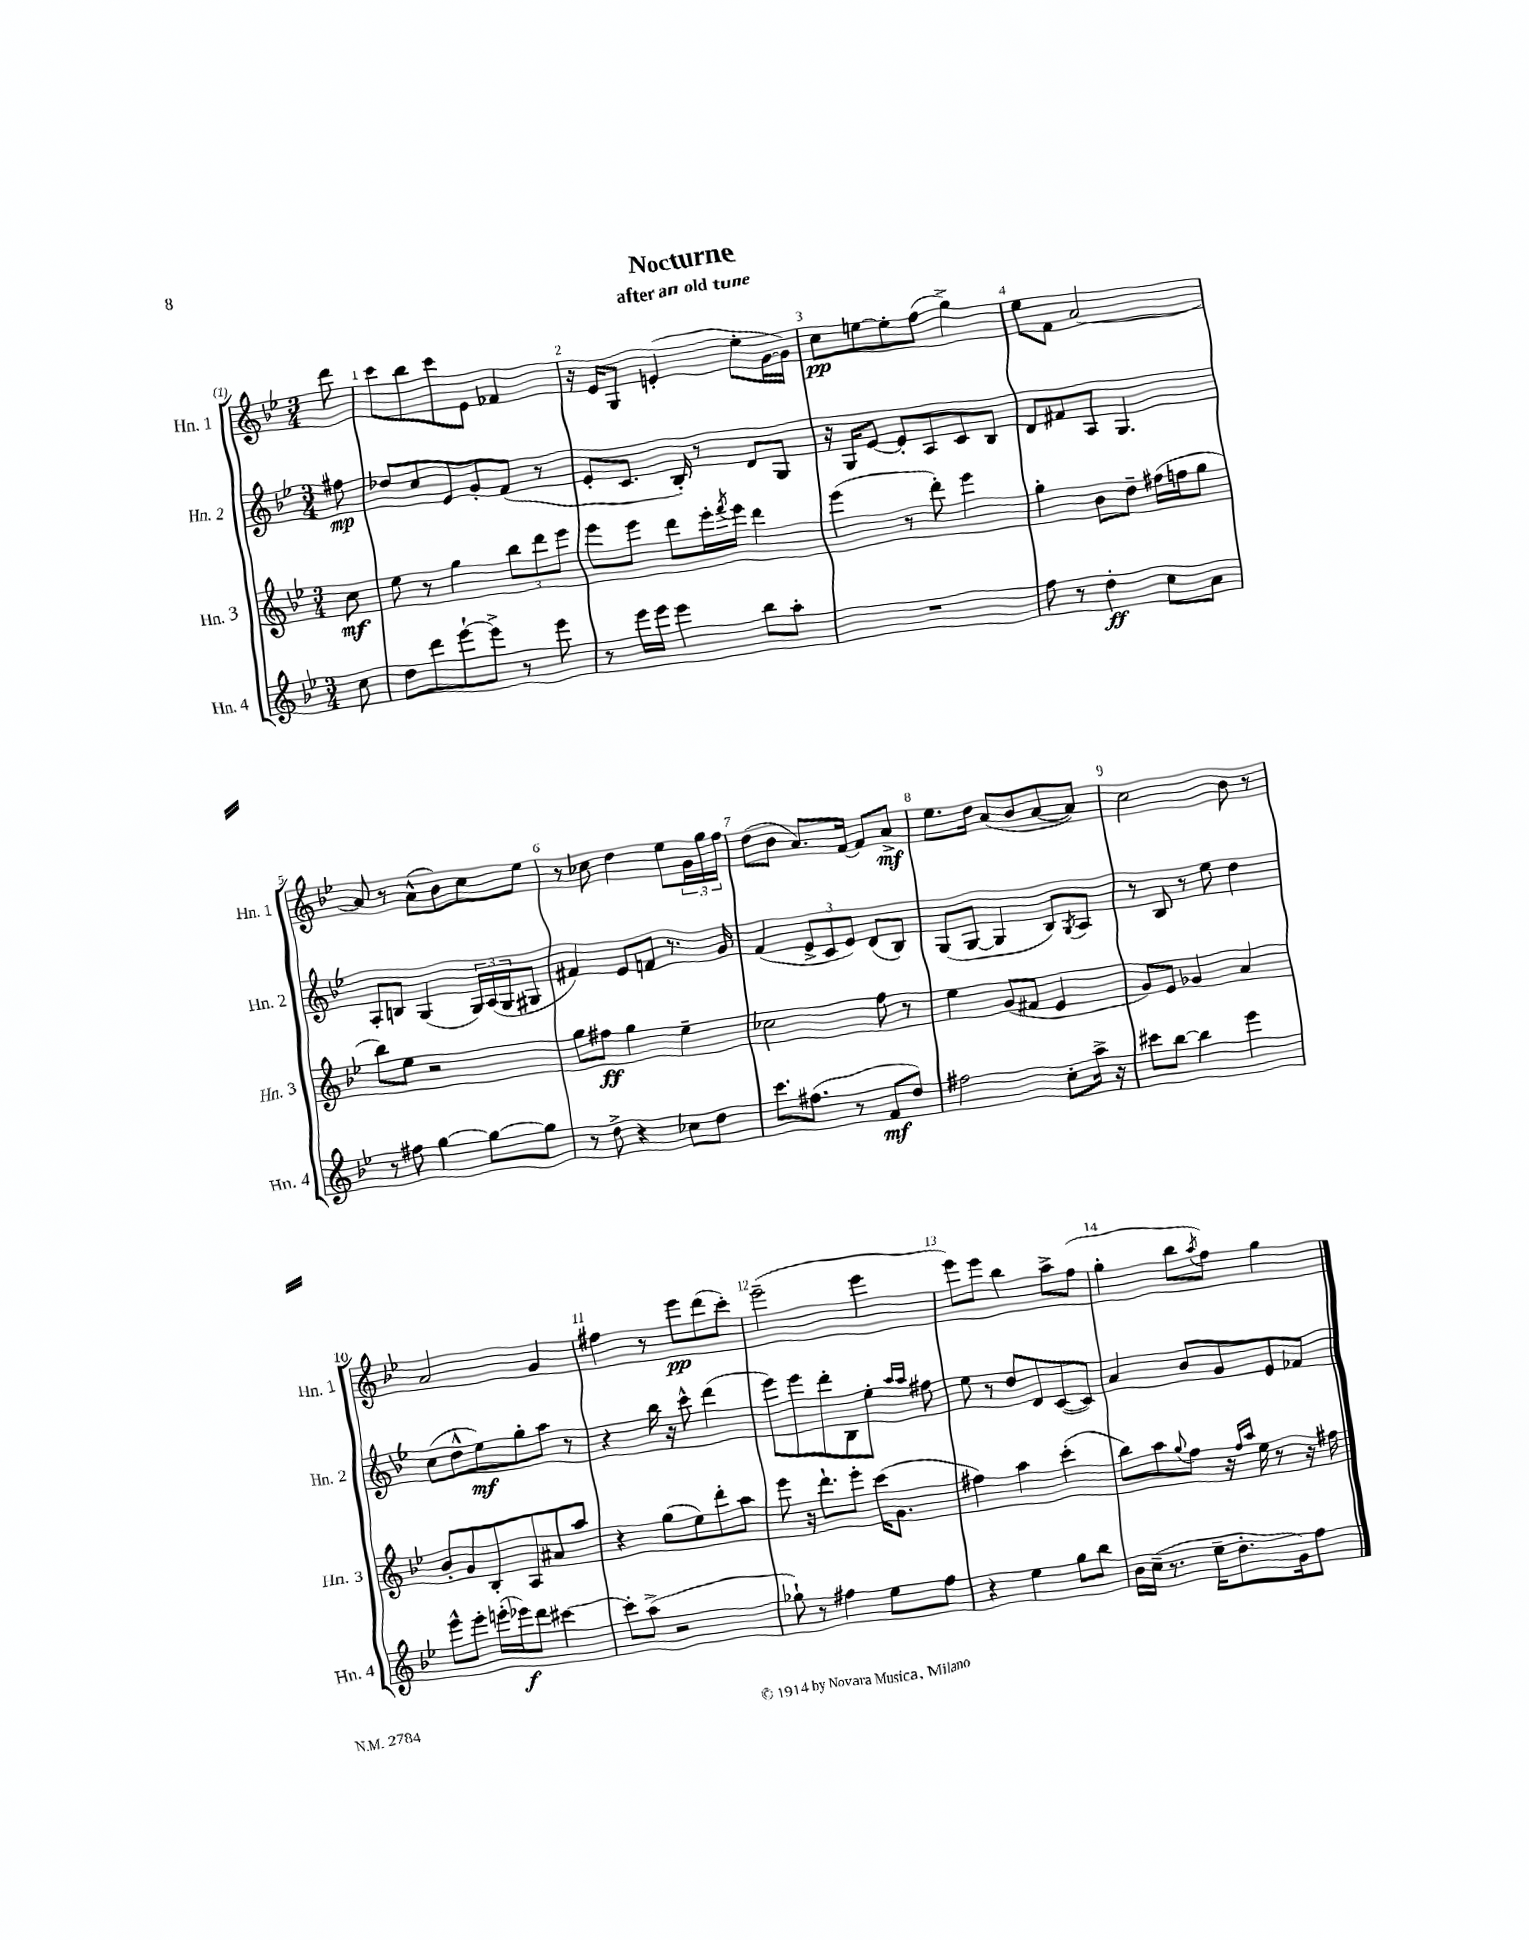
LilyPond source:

\header { title = "Nocturne" subtitle = "after an old tune" }
<<
\new StaffGroup <<
\new Staff = "s0" \with { instrumentName = "Hn. 1" shortInstrumentName = "Hn. 1" } {
    \clef treble \key bes \major \numericTimeSignature \time 3/4 \partial 8
    d'''8 |
    c'''8 bes''8 c'''8 ees'8 fes'4 |
    r16 ees'16 g8 e'4-.( ees''8-. g'16~ g'16) |
    c''8\pp e''8~ e''8-. f''8( g''4->) |
    ees''8 f'8 a'2~ |
    a'8 r8 a'8-^( bes'8) c''8 ees''8 |
    r8 ces''8 d''4 ees''8 \tuplet 3/2 { g'16 g''16 f''16 } |
    d''8( bes'8 a'8.) f'16~ f'8 a'8->\mf |
    ees''8. d''16 a'8( bes'8 a'8~ a'8) |
    c''2 bes'8 r8 |
    a'2 g'4 |
    fis''4 r8 ees'''8\pp d'''8( c'''8-.) |
    ees'''2--( ees'''4 |
    ees'''8) ees'''8 bes''4 a''8-> f''8( |
    g''4-. bes''8 \acciaccatura { a''8 } f''8) g''4 \bar "|." |
}
\new Staff = "s1" \with { instrumentName = "Hn. 2" shortInstrumentName = "Hn. 2" } {
    \clef treble \key bes \major \numericTimeSignature \time 3/4 \partial 8
    fis''8\mp |
    des''8 c''8 ees'8 g'8-. f'8( r8 |
    ees'8-. c'8. bes16-.) r8 d'8 g8 |
    r16 g16 ees'8~ ees'8-. a8 c'8 bes8 |
    d'8 fis'8 a8 g4. |
    a8-. b8 g4( \tuplet 3/2 { g16) a16( g16 } gis8 |
    fis'4) ees'8 f'8 r8. g'16 |
    f'4( \tuplet 3/2 { ees'8-> c'8 ees'8) } d'8( bes8) |
    g8( g8~ g4 bes8) \acciaccatura { g8 } a8 |
    r8 bes8 r8 ees''8 d''4 |
    c''8( d''8-^ ees''8\mf) g''8-. a''8 r8 |
    r4 bes''16 r16 c'''8-^ d'''4( |
    ees'''8) ees'''8 d'''8-. bes8 ees''8-. \grace { a''16 a''16 } fis''8 |
    ees''8 r8 d''8 d'8 c'8~( c'8) |
    a'4 bes'8 g'8 ees'8 fes'8 \bar "|." |
}
\new Staff = "s2" \with { instrumentName = "Hn. 3" shortInstrumentName = "Hn. 3" } {
    \clef treble \key bes \major \numericTimeSignature \time 3/4 \partial 8
    c''8\mf |
    ees''8 r8 g''4 \tuplet 3/2 { bes''8 d'''8 ees'''8 } |
    ees'''8 ees'''8 d'''8 ees'''16-. \acciaccatura { f'''8 } ees'''16 d'''4 |
    ees'''4( r8 d'''8-.) ees'''4 |
    g''4-. bes'8 d''8-- fis''16( f''16 g''8 |
    bes''8) ees''8 r2 |
    g''8 fis''8\ff g''4 ees''4-- |
    ces''2 f''8 r8 |
    ees''4 g'8( fis'8 ees'4 |
    g'8) ees'8 ges'4 a'4 |
    bes'8-. g'8 bes8-. a8 ais'8 a''8 |
    r4 g''8( ees''8) d'''8-. a''8 |
    ees'''8 r16 d'''8.-! ees'''8-. c'''16( g'8. |
    fis''4) a''4 c'''4-.( |
    bes''8) a''8 \appoggiatura { g''8 } f''8 r16 \grace { f''16 a''16 } ees''16 r8 r16 fis''16 \bar "|." |
}
\new Staff = "s3" \with { instrumentName = "Hn. 4" shortInstrumentName = "Hn. 4" } {
    \clef treble \key bes \major \numericTimeSignature \time 3/4 \partial 8
    c''8 |
    d''8 d'''8 ees'''8~-! ees'''8-> r8 ees'''8 |
    r8 ees'''16 ees'''16 ees'''4 bes''8 a''8-. |
    R2. |
    f''8 r8 d''4-.\ff c''8 a'8 |
    r8 fis''8 g''4~ g''8~ g''8 |
    r8 d''8-> r4 ces''8 d''8 |
    c'''8. fis''8.( r8 f'8\mf d''8) |
    fis''2 c''8-. a''16-> r16 |
    cis'''8 bes''8~ bes''4 ees'''4 |
    ees'''8-^ ees'''8-. e'''16-.( ees'''16\f) d'''8 cis'''4~ |
    cis'''8-. a''8->( r2 |
    ges''8-!) r8 fis''4 ees''8 fis''8 |
    r4 ees''4 g''8 bes''8 |
    bes'16 c''16--( r8. ees''16-- d''8.-. g'16) f''8 \bar "|." |
}
>>
>>
\layout { \context { \Score \override BarNumber.break-visibility = ##(#f #t #t) barNumberVisibility = #all-bar-numbers-visible } }
